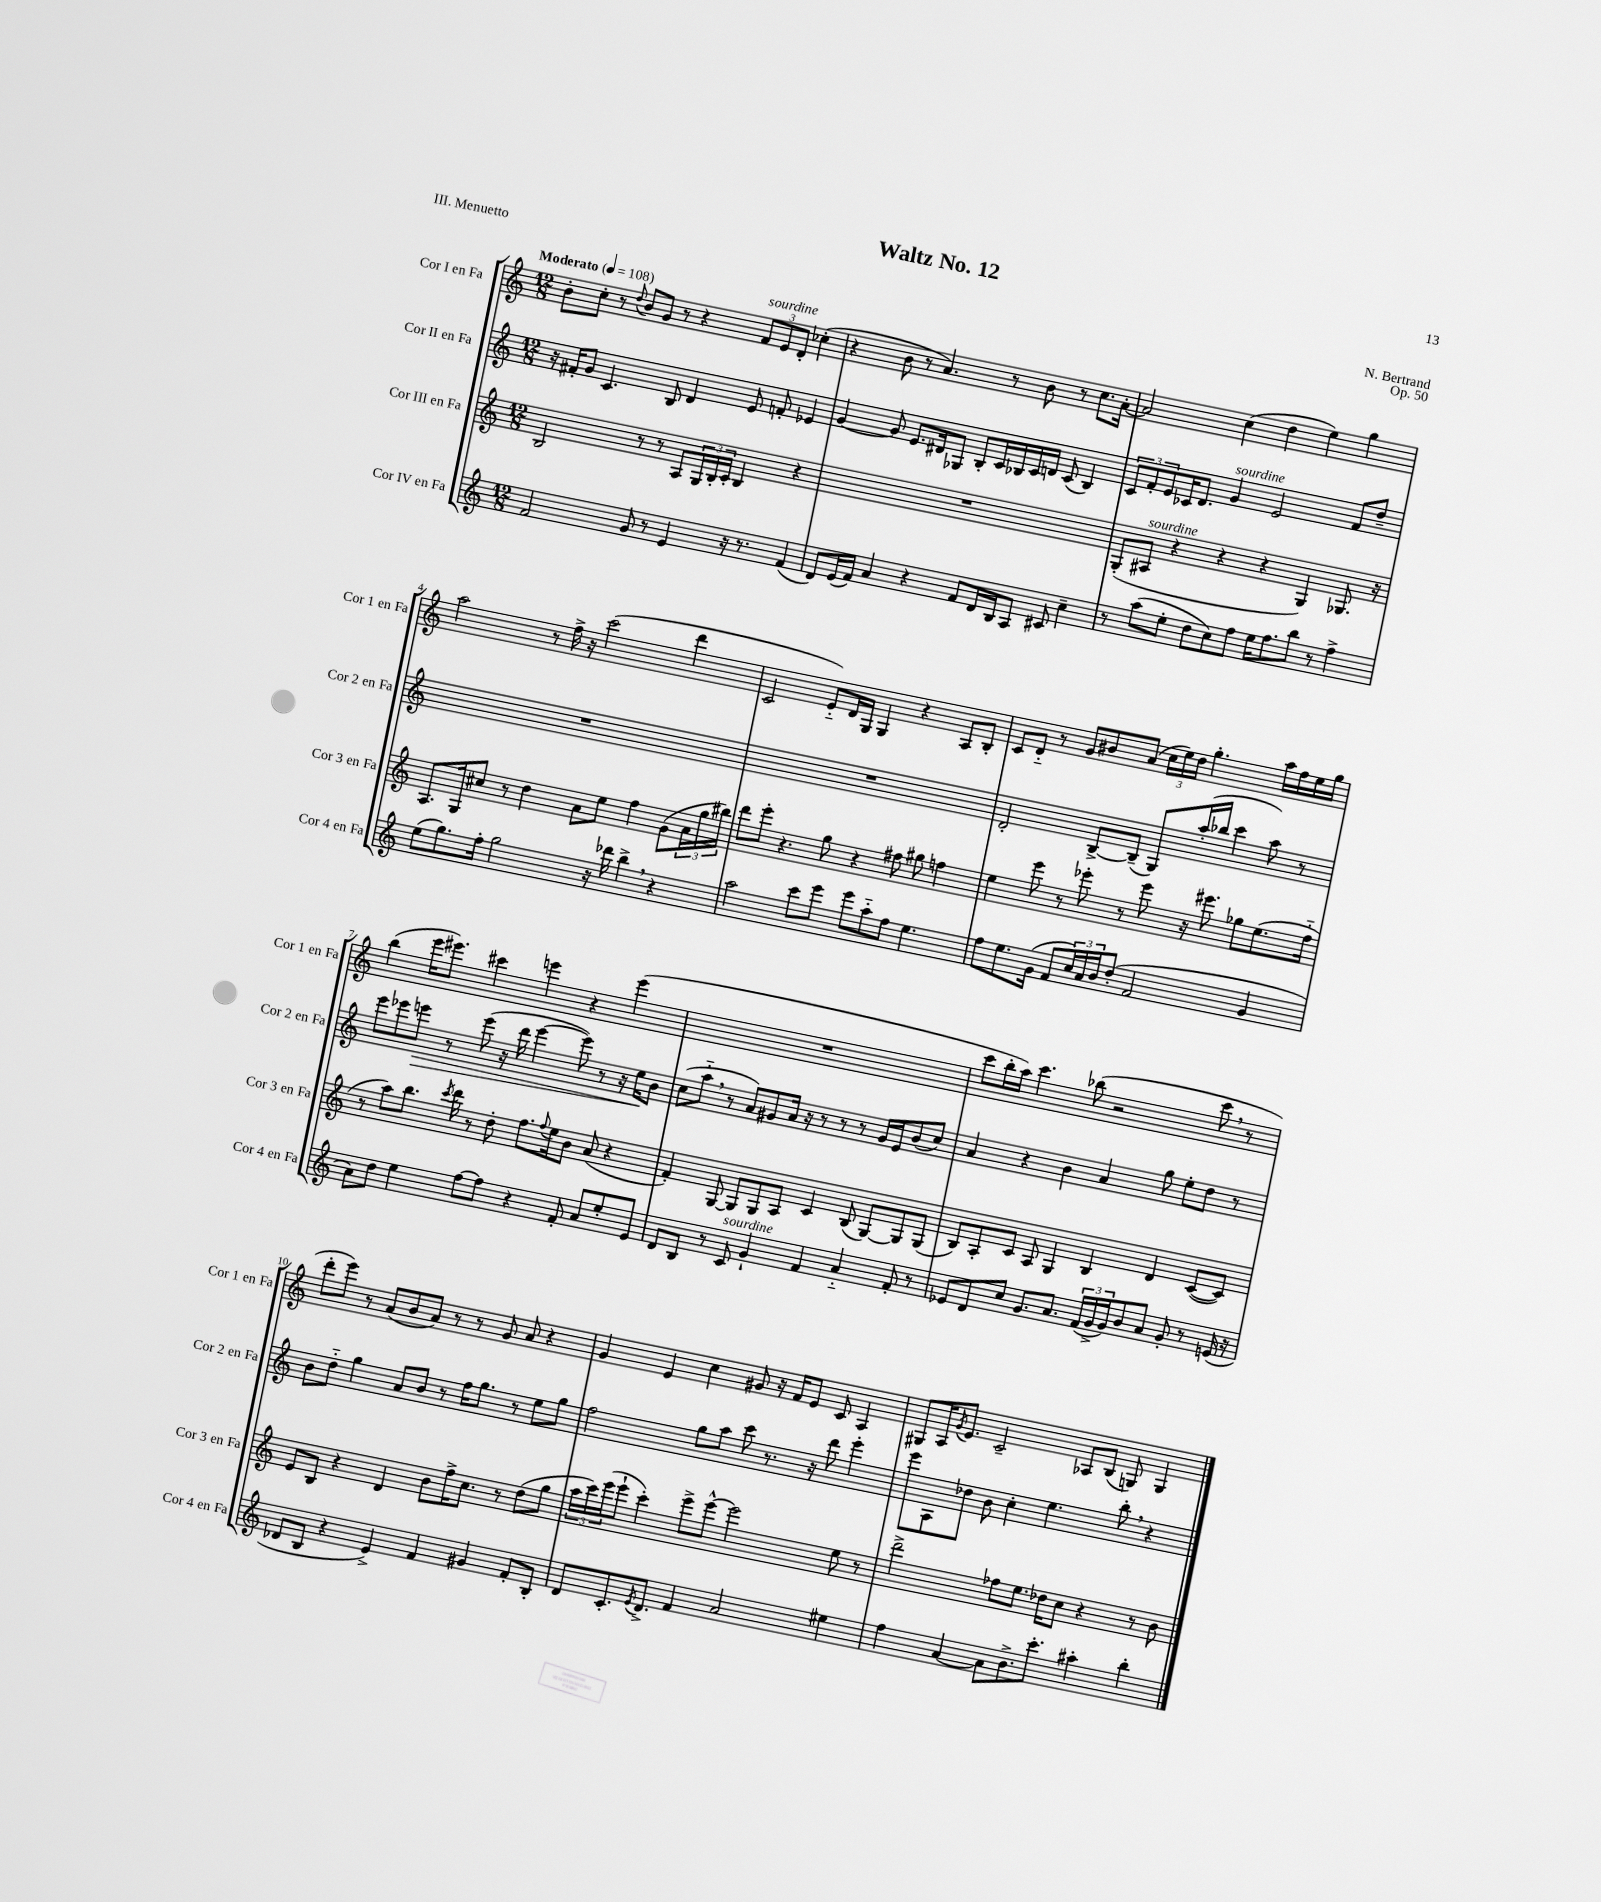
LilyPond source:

\header { title = "Waltz No. 12" composer = "N. Bertrand" opus = "Op. 50" piece = "III. Menuetto" }
<<
\new StaffGroup <<
\new Staff = "s0" \with { instrumentName = "Cor I en Fa" shortInstrumentName = "Cor 1 en Fa" } {
    \clef treble \key c \major \numericTimeSignature \time 12/8 \tempo "Moderato" 4 = 108
    b'8-. c''8-. r8 \appoggiatura { d''8 } b'8 g'8 r8 r4 \tuplet 3/2 { f'8^\markup { \italic "sourdine" } e'8 d'8-. } ces''4-.( |
    r4 b'8 r8 a'4.) r8 b'8 r8 c''8. a'16~-. |
    a'2 c''4( d''4 e''4) g''4 |
    a''2 r8 f''16-> r16 c'''2( d'''4 |
    c'2 e'8-_) d'16 g16 g4 r4 a8 b8-. |
    c'8 d'8-_ r8 g'8 bis'8 a'8( \tuplet 3/2 { c''16 e''16) d''16 } g''4.-. a''16 f''16 e''16 g''16 |
    b''4( e'''16 eis'''8.) cis'''4 e'''4 r4 e'''4( |
    R1. |
    c'''8 b''16-. a''16) c'''4. bes''8( r2 c'''8 \breathe r8 |
    d'''8-. e'''8) r8 a'8( b'8 a'8) r8 r8 g'8 a'8 r4 |
    g'4 e'4 c''4 gis'8 r16 f'16 e'8 c'8 a4 |
    gis8 a16 \acciaccatura { g'8 } e'8. c'2-- aes8 b8( g8) g4 \bar "|." |
}
\new Staff = "s1" \with { instrumentName = "Cor II en Fa" shortInstrumentName = "Cor 2 en Fa" } {
    \clef treble \key c \major \numericTimeSignature \time 12/8
    r16 fis'16-. g'8 c'4. b8 d'4 e'8 f'8-. ees'4 |
    g'4~ g'8 e'8. dis'16 ges8 b8-. c'16 bes16 c'16 d'16 c'8( bes4) |
    \tuplet 3/2 { c'8 f'8-. e'8 } ces'16 d'8. g'4^\markup { \italic "sourdine" } e'2 f'8 d''8-- |
    R1. |
    R1. |
    d'2-. b8~-> b8--( g8) a''16-.( bes''16 c'''4 a''8) r8 |
    e'''8 ees'''8 e'''8\> r8 e'''8( r16 d'''16 e'''4~ e'''8) r8 r16 e''16\! b'8 |
    c''8( a''8-_ \breathe r8 a'8) gis'8 a'16 r16 r8 r8 r8 gis'16 e'16 b'8( c''8) |
    a'4 r4 b'4 a'4 g''8 e''8-. d''8 r8 |
    b'8 d''8-_ g''4 a'8 b'8 r8 f''16 g''8. r8 e''8 g''8 |
    f''2 g''8 a''8 c'''8 r8. r16 d'''8 e'''4-. |
    e'''8 a8 des''8 b'8 c''4-. e''4. b''8-. \breathe r4 \bar "|." |
}
\new Staff = "s2" \with { instrumentName = "Cor III en Fa" shortInstrumentName = "Cor 3 en Fa" } {
    \clef treble \key c \major \numericTimeSignature \time 12/8
    b2 r8 r8 a8 \tuplet 3/2 { g16 b16-. c'16-. } b4 r4 |
    R1. |
    g8-.( ais8^\markup { \italic "sourdine" } r4 r4 r4 g4) ges8. r16 |
    a8. g16 cis''8 r8 d''4 a'8 e''8 f''4 g'8( \tuplet 3/2 { a'16 g''16 bis''16) } |
    d'''8 e'''8-. r4. g''8 r4 fis''8 gis''8 f''4 |
    e''4 e'''8 r8 ees'''8-. r8 ees'''8 r16 eis'''8. ges''8 e''8.( f''16-_ |
    r8 a''8) b''8. \acciaccatura { c'''8 } d'''16 r8 d''8-. f''8. \appoggiatura { f''8 } e''16 b'8 a'8( r4 |
    f'4-.) g8~ g8 g8 a8 c'4 b8( g8~) g8 g8( |
    b8) a8-. c'8 a8 g4 b4 d'4 c'8~( c'8) |
    e'8 b8 r4 d'4 b'8 f''16-> c''8. r8 d''8( g''8 |
    \tuplet 3/2 { a''16 c'''16) e'''16( } e'''8-! c'''4-.) e'''8-> e'''8~-^ e'''2 e''8 r8 |
    d'''2-> fes''8 e''8. des''16 c''8 r4 r8 b'8 \bar "|." |
}
\new Staff = "s3" \with { instrumentName = "Cor IV en Fa" shortInstrumentName = "Cor 4 en Fa" } {
    \clef treble \key c \major \numericTimeSignature \time 12/8
    f'2 g'8 r8 e'4 r16 r8. f'4( |
    d'8) e'16( f'16) a'4 r4 f'8 d'16 b16 a8 cis'8 c''4-- |
    r8 a''8( e''8-. d''8 c''8) f''8 e''16 f''8. b''8 r8 f''4-> |
    e''8( g''8.) f''16-. g''2 r16 des'''16 b''4-> \breathe r4 |
    a''2 c'''8 e'''8 e'''8 a''8-_ f''8 e''4. |
    f''8 e''8. g'16( f'8 \tuplet 3/2 { c''16) a'16 b'16 } d''8-.( f'2 g'4 |
    a'8) d''8 e''4 f''8~ f''8 r4 f'8-. a'8 e''8-. e'8 |
    d'8 b8 r8 c'8^\markup { \italic "sourdine" } g'4-! f'4 a'4-_ f'8-. r8 |
    ees'8 d'8 c''8 g'8. a'8. \tuplet 3/2 { f'16( g'16-> g'16) } b'8 a'8 g'8-. r8 e'16( r16 |
    des'8 b8 r4 e'4->) f'4 gis'4 f'8-. b8-. |
    d'8 c'8.-. \acciaccatura { e'8 } d'8.-> f'4 a'2 eis''4 |
    f''4 a'4~ a'8 b'8.-> c'''8.-. ais''4-. b''4-. \bar "|." |
}
>>
>>
